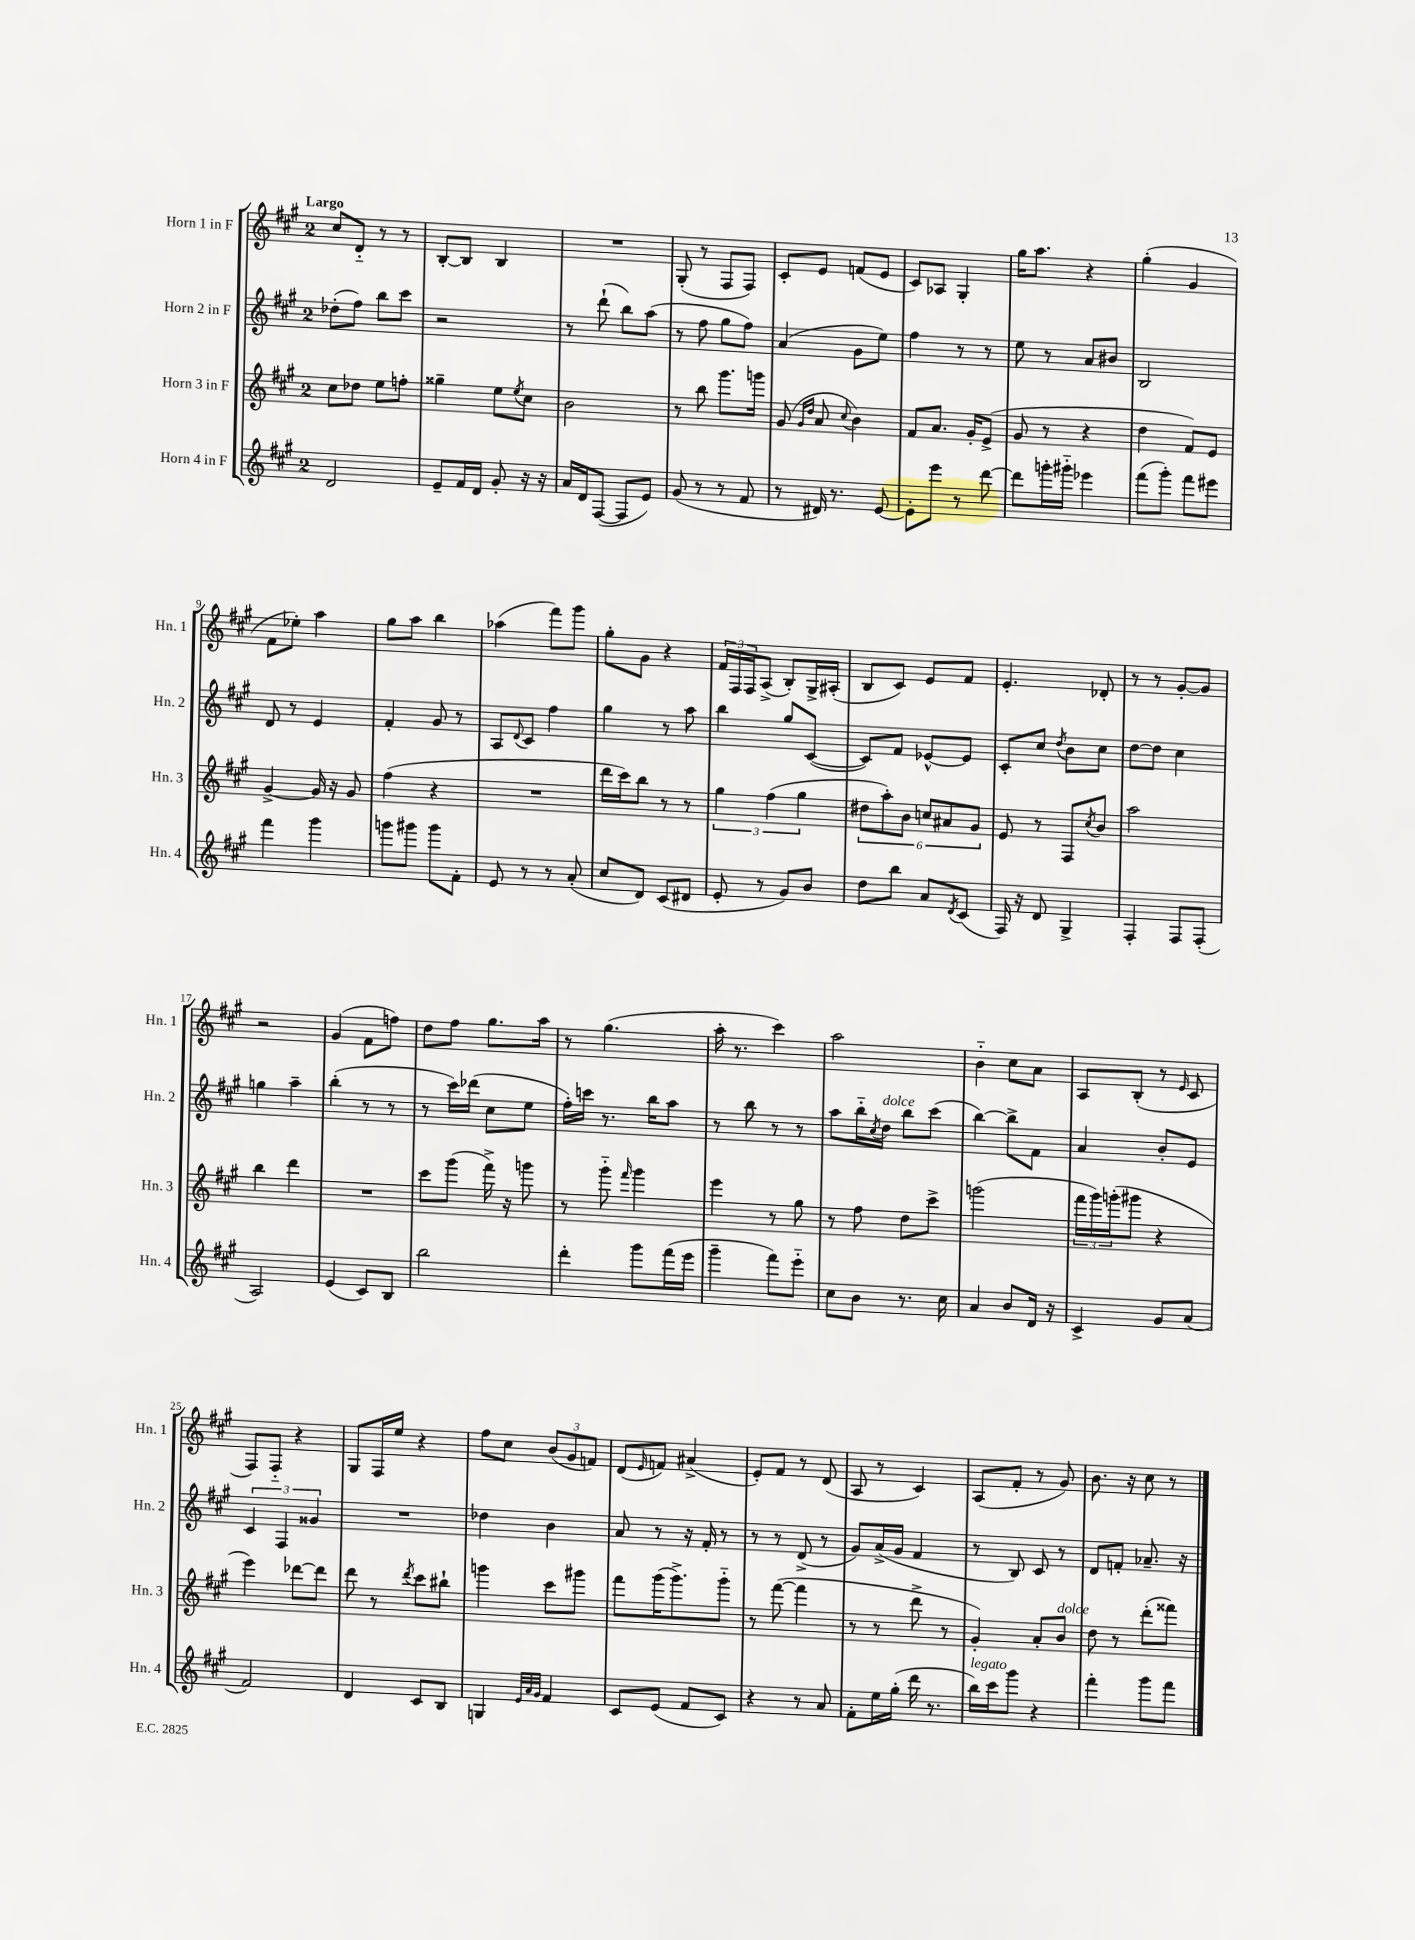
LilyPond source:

<<
\new StaffGroup <<
\new Staff = "s0" \with { instrumentName = "Horn 1 in F" shortInstrumentName = "Hn. 1" } {
    \clef treble \key a \major \once \override Staff.TimeSignature.style = #'single-digit \time 2/4 \tempo "Largo"
    cis''8 d'8-_ r8 r8 |
    b8~-. b8 b4 |
    R2 |
    gis8-.( r8 fis8 fis8) |
    cis'8-. e'8 f'8( e'8 |
    cis'8) aes8 gis4-. |
    gis''16 a''8. r4 |
    gis''4-.( gis'4 |
    fis'8 ees''8-.) a''4 |
    gis''8 a''8 b''4 |
    aes''4( fis'''8) gis'''8 |
    gis''8-. gis'8 r4 |
    \tuplet 3/2 { fis'16 fis16 fis16 } a8->( b8-.) gis16-> ais16-.( |
    b8 cis'8) e'8 fis'8 |
    e'4.-. des'8-. |
    r8 r8 gis'8~-. gis'8 |
    r2 |
    gis'4( fis'8 f''8) |
    d''8 fis''8 gis''8. a''16 |
    r8 gis''4.( |
    a''16-. r8. cis'''4) |
    a''2 |
    b'4-_ cis''8 a'8 |
    a8 b8-.( r8 \grace { e'16 } cis'8 |
    fis8) fis8-_ r4 |
    gis8 fis16 e''16 r4 |
    fis''8 cis''8 \tuplet 3/2 { b'8( gis'8 f'8) } |
    d'8( \grace { e'16 } f'8) ais'4->( |
    e'8-.) fis'8 r8 d'8( |
    a8 r8 cis'4) |
    a8( fis'8-. r8 gis'8) |
    b'8. r16 cis''8 r8 \bar "|." |
}
\new Staff = "s1" \with { instrumentName = "Horn 2 in F" shortInstrumentName = "Hn. 2" } {
    \clef treble \key a \major \once \override Staff.TimeSignature.style = #'single-digit \time 2/4
    des''8-.( fis''8) b''8 cis'''8 |
    r2 |
    r8 d'''8-!( b''8) a''8( |
    r8 fis''8 gis''8 fis''8) |
    a'4( gis'8 e''8) |
    fis''4 r8 r8 |
    e''8 r8 a'8 bis'8 |
    b2 |
    d'8 r8 e'4 |
    fis'4-. gis'8 r8 |
    a8 \appoggiatura { d'8 } cis'8 fis''4 |
    gis''4 r8 a''8 |
    b''4 gis''8 cis'8~( |
    cis'8) fis'8 ees'8~-^ ees'8 |
    cis'8-. cis''8 \acciaccatura { d''8 } b'8 cis''8 |
    d''8~ d''8 cis''4 |
    g''4 a''4-- |
    b''4-.( r8 r8 |
    r8 cis'''16) des'''16( cis''8 e''8 |
    fis''16-.) c'''16 r8. b''16 a''8 |
    r8 b''8 r8 r8 |
    a''8 b''16-_ \acciaccatura { cis''8 } d''16^\markup { \italic "dolce" } b''8 cis'''8( |
    b''4~) b''8-> fis'8 |
    a'4 b'8-. e'8 |
    \tuplet 3/2 { cis'4 fis4 gisis'4 } |
    R2 |
    des''4 b'4 |
    a'8 r8 r16 fis'16-. r8 |
    r8 r8 d'8->( r8 |
    gis'8) a'16->( gis'16 fis'4 |
    r8 b8) cis'8 r8 |
    d'8 f'8-. aes'8.-- r16 \bar "|." |
}
\new Staff = "s2" \with { instrumentName = "Horn 3 in F" shortInstrumentName = "Hn. 3" } {
    \clef treble \key a \major \once \override Staff.TimeSignature.style = #'single-digit \time 2/4
    cis''8 des''8 e''8 f''8-. |
    gisis''4-- e''8 \acciaccatura { e''8 } cis''8 |
    b'2 |
    r8 b''8 gis'''8. g'''16 |
    gis'8( \grace { gis'16 d''16 } a'8 \appoggiatura { cis''8 } b'4) |
    fis'8 a'8. gis'16-. e'8->( |
    gis'8 r8 r4 |
    d''4 fis'8) e'8 |
    gis'4~-> gis'16 r16 gis'8 |
    fis''4( r4 |
    R2 |
    d'''16 cis'''16) b''8 r8 r8 |
    \tuplet 3/2 { gis''4 fis''4( gis''4 } |
    \tuplet 6/4 { dis''8 a''8-.) b'8 c''8 ais'8 gis'8 } |
    e'8 r8 fis8 \acciaccatura { cis''8 } b'8 |
    a''2 |
    b''4 d'''4 |
    R2 |
    cis'''8 gis'''8( fis'''16->) r16 g'''8 |
    r8 gis'''8-_ \grace { fis'''16 } gis'''4 |
    e'''4 r8 gis''8 |
    r8 fis''8 d''8 cis'''8-> |
    g'''2( |
    \tuplet 3/2 { fis'''16 gis'''16) g'''16-.( } gis'''8 r4 |
    e'''4) des'''8~ des'''8 |
    d'''8 r8 \acciaccatura { d'''8 } cis'''8 bis''8-! |
    g'''4 cis'''8 gis'''8 |
    fis'''8 gis'''16( gis'''8.->) gis'''8-_ |
    r8 fis'''8~( fis'''4 |
    r8 r8 d'''8-> r8 |
    gis'4-.) a'8-. b'8^\markup { \italic "dolce" } |
    d''8 r8 d'''8-.( fisis'''8) \bar "|." |
}
\new Staff = "s3" \with { instrumentName = "Horn 4 in F" shortInstrumentName = "Hn. 4" } {
    \clef treble \key a \major \once \override Staff.TimeSignature.style = #'single-digit \time 2/4
    d'2 |
    e'8-- fis'16 d'16 gis'8-. r16 r16 |
    a'16 d'16 fis8~( fis8 e'8) |
    gis'8( r8 r8 fis'8 |
    r8 dis'16) r8. e'8~ |
    e'8-. e'''8 r8 d'''8~ |
    d'''8 g'''16-. gis'''16-_ ees'''4 |
    fis'''8( gis'''8-.) fis'''8 eis'''8 |
    fis'''4 gis'''4 |
    g'''8 gis'''8 gis'''8 fis'8-. |
    e'8 r8 r8 a'8-.( |
    cis''8 d'8) cis'8( dis'8 |
    e'8-. r8 gis'8) b'8 |
    d''8 b''8 a'8 \acciaccatura { d'8 } cis'8( |
    fis16) r16 d'8 gis4-> |
    fis4-. fis8 fis8-.( |
    a2) |
    e'4( cis'8) b8 |
    b''2 |
    d'''4-. gis'''8 fis'''16( e'''16 |
    gis'''4-- fis'''8) e'''8-_ |
    cis''8 b'8 r8. cis''16 |
    a'4 b'8 d'16 r16 |
    cis'4-> gis'8 a'8( |
    fis'2) |
    d'4 cis'8 b8 |
    g4 \grace { e'32 a'32 gis'32 } fis'4 |
    cis'8 e'8( fis'8 cis'8) |
    r4 r8 a'8 |
    fis'8-. e''16 gis''16-.( d'''16 r8. |
    b''16^\markup { \italic "legato" }) cis'''16 gis'''8 r4 |
    fis'''4-. gis'''8 fis'''8 \bar "|." |
}
>>
>>
